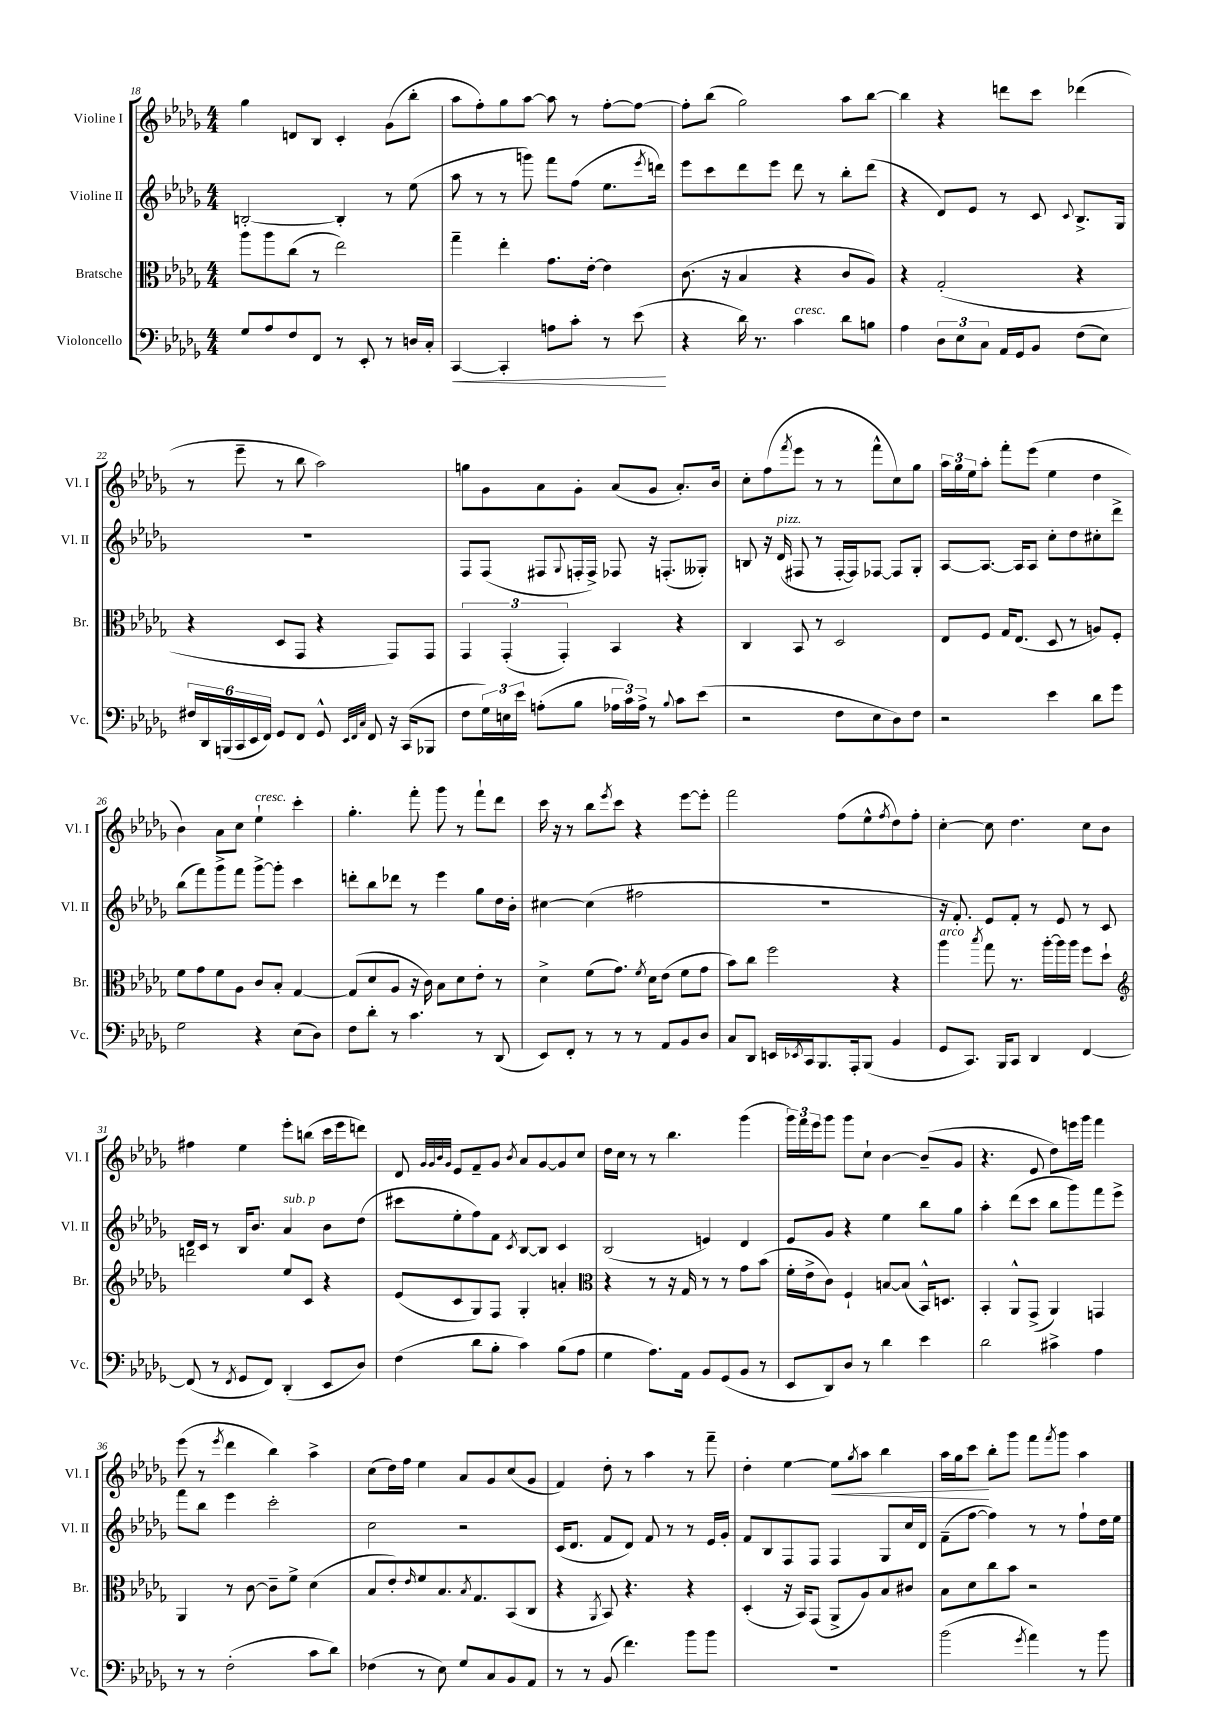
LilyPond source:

<<
\new StaffGroup <<
\new Staff = "s0" \with { instrumentName = "Violine I" shortInstrumentName = "Vl. I" } {
    \clef treble \key des \major \numericTimeSignature \time 4/4
    ges''4 d'8 bes8 c'4-. ges'8( bes''8-. |
    aes''8 f''8-.) ges''8 aes''8~ aes''8 r8 f''8~-. f''8~ |
    f''8-. bes''8( ges''2) aes''8 bes''8~ |
    bes''4 r4 d'''8 c'''8 des'''4( |
    r8 ees'''8-- r8 bes''8 aes''2) |
    g''8 ges'8 aes'8 ges'8-. aes'8( ges'8 aes'8.-.) bes'16 |
    c''8-. f''8( \acciaccatura { f'''8 } ees'''8 r8 r8 f'''8-^ c''8) ges''8 |
    \tuplet 3/2 { aes''16 ges''16 ees''16 } aes''8-. f'''8-. ees'''8( ees''4 des''4 |
    bes'4) aes'8 c''8 ees''4-!^\markup { \italic "cresc." } c'''4-. |
    ges''4.-. f'''8-. ges'''8 r8 f'''8-! des'''8 |
    c'''16 r16 r8 bes''8 \acciaccatura { ees'''8 } c'''8 r4 ees'''8~ ees'''8-. |
    f'''2 f''8( ees''8-^ \acciaccatura { f''8 } des''8) f''8-. |
    c''4~-. c''8 des''4. c''8 bes'8 |
    fis''4 ees''4 ees'''8-. b''8( c'''16 ees'''16 d'''8) |
    des'8 \grace { ges'32 ges'32 bes'32 ges'32 } ees'8 f'8-- ges'8 \acciaccatura { bes'8 } aes'8 ges'8~ ges'8 c''8 |
    des''16 c''16 r8 r8 bes''4. ges'''4( |
    \tuplet 3/2 { ges'''16) f'''16 ees'''16 } ges'''8 ges'''8 c''8-! bes'4~ bes'8--( ges'8 |
    r4. ees'8 des''8) e'''16 ges'''16 f'''4 |
    ees'''8( r8 \acciaccatura { ees'''8 } des'''4 bes''4) aes''4-> |
    c''8( des''16) f''16 ees''4 aes'8 ges'8 c''8( ges'8 |
    f'4) des''8-. r8 aes''4 r8 f'''8-- |
    des''4-. ees''4~ ees''8\< \acciaccatura { ges''8 } aes''8 bes''4 |
    aes''16 ges''16 c'''8\! bes''8-. ges'''8 f'''8 \acciaccatura { f'''8 } ges'''8 aes''4 \bar "|." |
}
\new Staff = "s1" \with { instrumentName = "Violine II" shortInstrumentName = "Vl. II" } {
    \clef treble \key des \major \numericTimeSignature \time 4/4
    b2~-. b4-. r8 ees''8( |
    aes''8 r8 r8 g'''8) f'''8 f''8( ees''8. \acciaccatura { ees'''8 } d'''16) |
    ees'''8 c'''8 des'''8 ees'''8 des'''8 r8 bes''8-. des'''8( |
    r4 des'8) ees'8 r8 c'8 \appoggiatura { c'8 } bes8.-> ges16 |
    R1 |
    f8 f8( fis8 \appoggiatura { ges8 } f16-. f16->) fes8 r16 f8.-.( geses8-.) |
    b8 r16 des'16^\markup { \italic "pizz." }( fis8 r8 fis16~-. fis16) fes8~ fes8 ges8-. |
    aes8~ aes8.~ aes16 aes8 c''8-. des''8 cis''8-. des'''8-> |
    bes''8( f'''8) ges'''8-> f'''8 ges'''8~-> ges'''8-. c'''4 |
    d'''8-. bes''8 des'''8 r8 ees'''4 ges''8 des''16 bes'16-. |
    cis''4~ cis''4( fis''2 |
    R1 |
    r16 f'8.-.) ees'8 f'8-. r8 ees'8 r8 c'8 |
    des'16 c'16 r8 bes16 bes'8. aes'4^\markup { \italic "sub. p" } bes'8 des''8( |
    cis'''8 ees''8-. f''8) f'8 \acciaccatura { c'8 } bes8~ bes8 c'4 |
    bes2( e'4) des'4 |
    ees'8 ges'8 r4 ees''4 bes''8 ges''8 |
    aes''4-. des'''8( c'''8 bes''8 ges'''8) f'''8 ees'''8-> |
    f'''8 bes''8 ees'''4 c'''2-. |
    c''2 r2 |
    c'16( des'8. f'8 des'8) f'8 r8 r8 ees'16 ges'16-. |
    f'8 bes8 f8 f8 f4 ges8 c''16 des'16 |
    f'8--( f''8~ f''4) r8 r8 f''8-! des''16 ees''16 \bar "|." |
}
\new Staff = "s2" \with { instrumentName = "Bratsche" shortInstrumentName = "Br." } {
    \clef alto \key des \major \numericTimeSignature \time 4/4
    aes''8 aes''8 c''8( r8 ees''2) |
    ges''4-- ees''4-. ges'8. ees'16~-. ees'4 |
    c'8.( r16 bes4 r4 c'8 aes8) |
    r4 ges2-.( r4 |
    r4 des8 ges,8 r4 ges,8) ges,8 |
    \tuplet 3/2 { ges,4 ges,4-.( ges,4-.) } bes,4 r4 |
    c4 bes,8 r8 des2 |
    ees8 f8 ges16 ees8.( des8 r8 a8) f8-. |
    f'8 ges'8 f'8 aes8 c'8 bes8-. ges4~ |
    ges8( des'8 aes8 r16 c'16) bes8 des'8 ees'8-. r8 |
    des'4-> f'8( ges'8.) \acciaccatura { f'8 } des'16 ees'8( f'8 ges'8 |
    bes'8) c''8 f''2 r4 |
    aes''4^\markup { \italic "arco" } \acciaccatura { bes''8 } ges''8 r8. aes''16~-. aes''16 aes''16 f''8 des''8-! |
    \clef treble d'''2 ees''8 c'8 r4 |
    ees'8( c'8 ges8) f8 ges4-. a'4-. |
    \clef alto r4 r8 r16 ges16 r8 r8 ges'8 bes'8( |
    f'16-. ees'16-> c'8) f4-! b8~ b8( bes,16-^) d8. |
    bes,4-. aes,8-^ ges,8->( aes,4) g,4 |
    aes,4 r8 c'8~ c'8-- f'8-> des'4( |
    bes8 ees'8-.) \grace { ees'16 } f'8 bes8. \acciaccatura { bes8 } ges8. bes,8( c8 |
    r4 \acciaccatura { aes,8 } bes,8) r4. r4 |
    des4-.( r16 bes,16) ges,8( aes,8-> aes8) bes8 cis'8 |
    bes8 des'8 c''8 bes'8 r2 \bar "|." |
}
\new Staff = "s3" \with { instrumentName = "Violoncello" shortInstrumentName = "Vc." } {
    \clef bass \key des \major \numericTimeSignature \time 4/4
    ges8 aes8 f8 f,8 r8 ees,8-. r8 d16 c16-. |
    c,4~\< c,4-. a8 c'8-. r8 ees'8\!( |
    r4 des'16) r8. c'4^\markup { \italic "cresc." } des'8 b8 |
    aes4 \tuplet 3/2 { des8 ees8 c8 } aes,16 ges,16 bes,8 f8( ees8) |
    \tuplet 6/4 { fis16 des,16 b,,16( c,16 ees,16 f,16) } ges,8 f,8 ges,8-^ \grace { ees,32 f,32 c32 } f,8 r16 c,16( bes,,8 |
    f8 \tuplet 3/2 { ges16) e16 ees'16 } a8-.( bes8 \tuplet 3/2 { aes16 c'16) aes16-> } r8 \appoggiatura { bes8 } c'8 ees'8( |
    r2 f8 ees8 des8) f8 |
    r2 ees'4 des'8 ges'8 |
    ges2 r4 ees8( des8) |
    f8 des'8-. r8 c'4. r8 des,8( |
    ees,8) f,8-. r8 r8 r8 aes,8 bes,8 des8 |
    c8 des,8 e,16 \acciaccatura { ees,8 } c,16 bes,,8. aes,,16-. bes,,8( bes,4 |
    ges,8 c,8.) bes,,16 c,8 des,4 f,4~ |
    f,8( r8 \acciaccatura { f,8 } ges,8 f,8) des,4-.( ees,8 des8) |
    f4( des'8 bes8-. c'4) bes8( aes8 |
    ges4 aes8.) aes,16 bes,8 ges,8( bes,8 r8 |
    ees,8 des,8) des8 r8 des'4 ees'4 |
    des'2 cis'4-> aes4 |
    r8 r8 f2-.( c'8 des'8) |
    fes4( r8 ees8) ges8 c8 bes,8 aes,8 |
    r8 r8 bes,8( f'4.) bes'8 bes'8 |
    R1 |
    bes'2( \acciaccatura { ges'8 } aes'4) r8 bes'8 \bar "|." |
}
>>
>>
\layout { \context { \Score currentBarNumber = #18 } }
